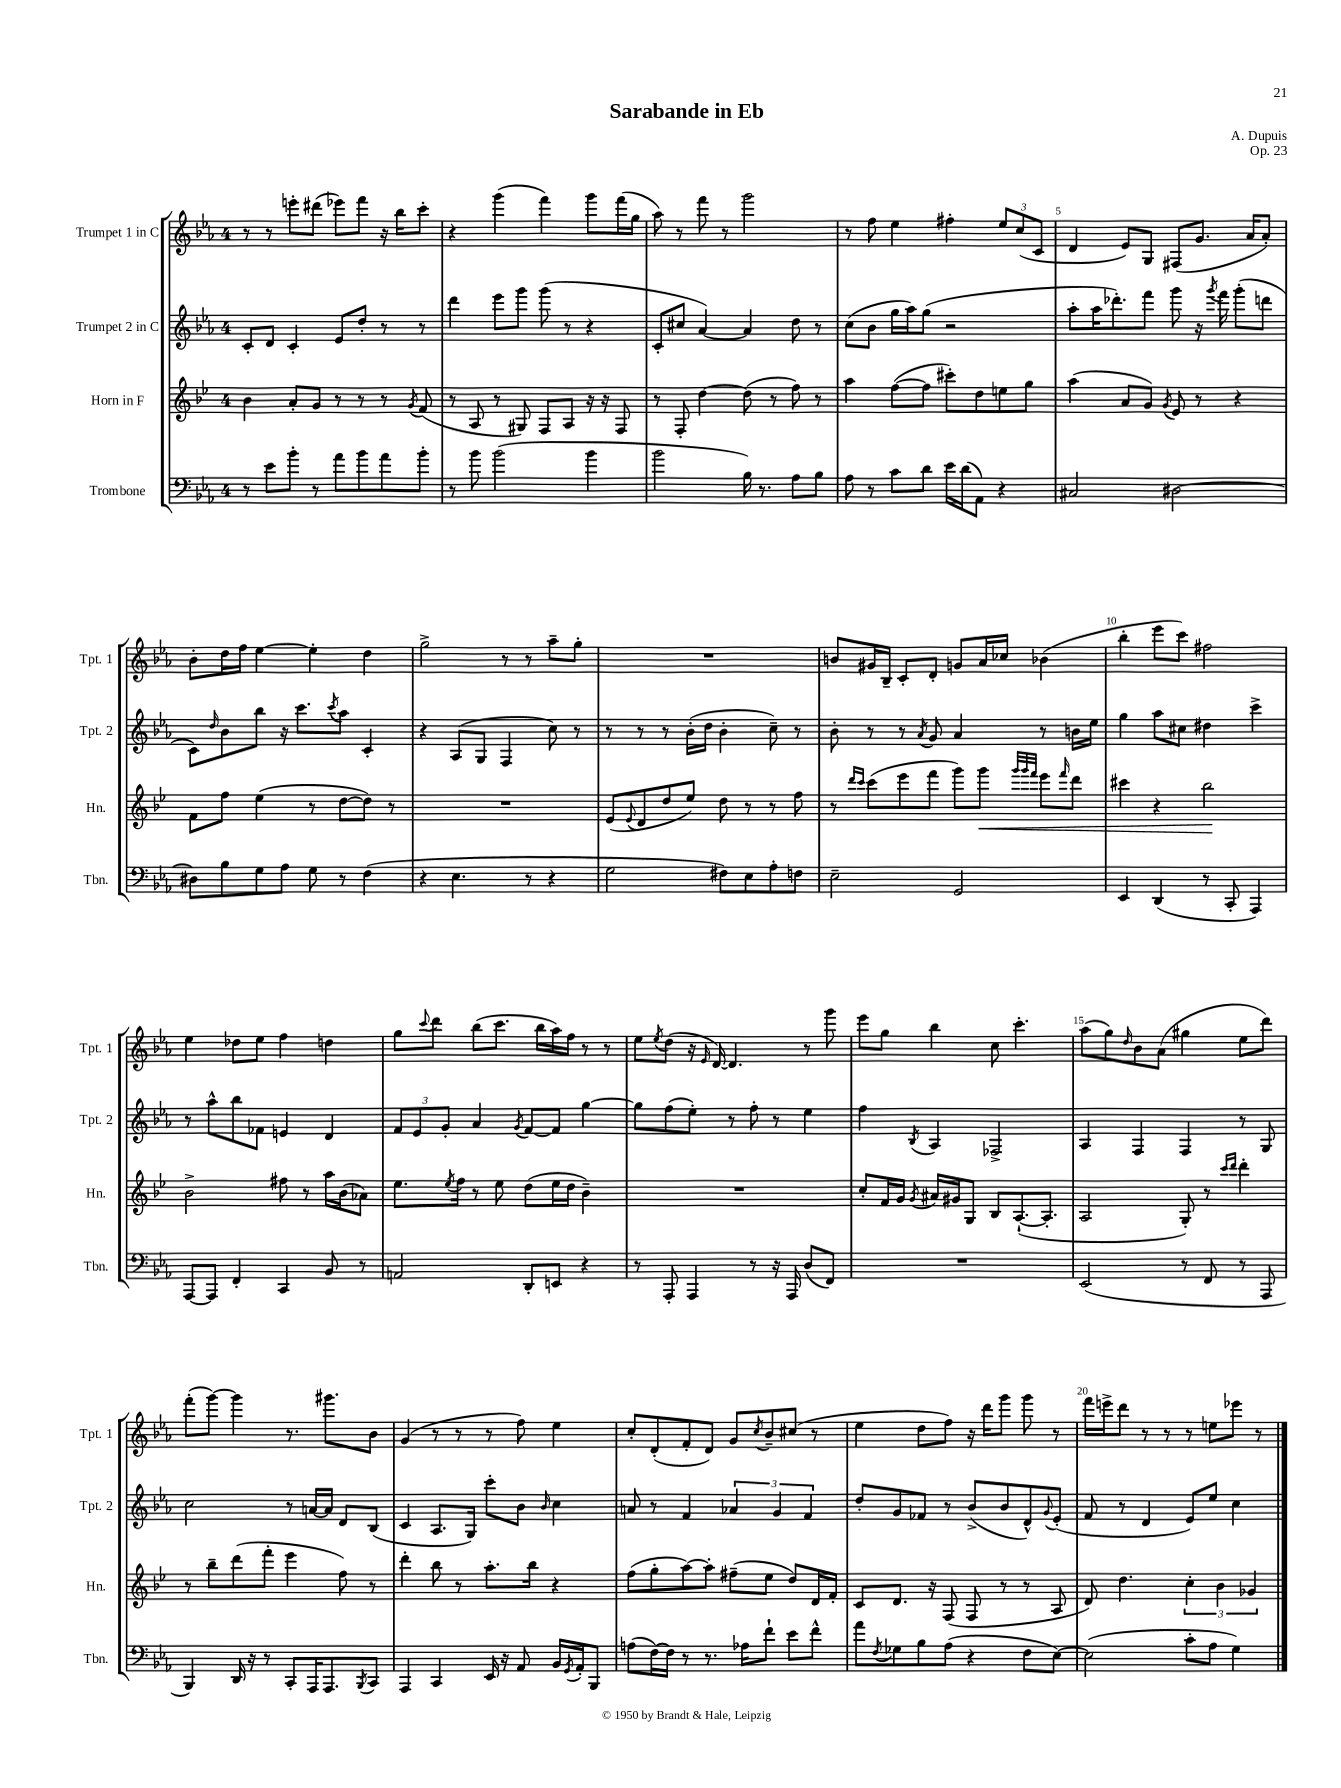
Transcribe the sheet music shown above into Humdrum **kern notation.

**kern	**kern	**kern	**kern
*staff4	*staff3	*staff2	*staff1
*clefF4	*clefG2	*clefG2	*clefG2
*k[b-e-a-]	*k[b-e-]	*k[b-e-a-]	*k[b-e-a-]
*M4/4	*M4/4	*M4/4	*M4/4
8r	4b-	8c'	8r
8e-	.	8d	8r
8b-'	8a'	4c'	8eee'
8r	8g	.	(8ddd#
8a-	8r	8e-	8eee-)
8b-	8r	8dd'	8fff
8a-	8r	8r	16r
.	.	.	16bb-
.	8qg	.	.
8b-'	(8f	8r	8ccc'
=	=	=	=
8r	8r	4ddd	4r
8b-	8A	.	.
(2b-	8r	8eee-	(4ggg
.	8G#)	8ggg	.
.	8F	(8ggg	4fff)
.	8A	8r	.
4b-	16r	4r	8ggg
.	16r	.	.
.	8F	.	(16fff
.	.	.	16gg
=	=	=	=
2b-	8r	8c'	8aa-)
.	8F'	8cc#	8r
.	[4dd	[4a-)	8fff
.	.	.	8r
16B-)	(8dd]	4a-]	2ggg
8.r	.	.	.
.	8r	.	.
8A-	8ff)	8dd	.
8B-	8r	8r	.
=	=	=	=
8A-	4aa	(8cc	8r
8r	.	8b-	8ff
8c	([8ff	16gg	4ee-
.	.	16aa-)	.
8d	8ff]	(8gg	.
16e-	8ccc#')	2r	4ff#'
(16d	.	.	.
8AA-)	8dd	.	.
4r	8ee	.	12ee-
.	.	.	(12cc
.	8gg	.	.
.	.	.	12c
=	=	=	=
2C#	(4aa	8aa-'	4d
.	.	16aa-	.
.	.	8.ddd-')	.
.	8a	.	8e-)
.	8g)	8fff	8G
.	8qg	.	.
[2D#	8e-	8ggg	(8F#
.	8r	16r	8.g
.	.	8qggg	.
.	.	16fff	.
.	4r	(8ggg'	.
.	.	.	16a-
.	.	8ddd	8a-')
=	=	=	=
8D#]	8f	8c)	8b-'
.	.	16qqdd	.
8B-	8ff	8b-	16dd
.	.	.	16ff
8G	(4ee-	8bb-	[4ee-
8A-	.	16r	.
.	.	8.ccc	.
8G	8r	.	4ee-']
.	.	8qccc	.
8r	[8dd	8aa-	.
(4F	8dd])	4c'	4dd
.	8r	.	.
=	=	=	=
4r	1r	4r	2gg^
4.E-	.	(8A-	.
.	.	8G	.
.	.	4F	8r
8r	.	.	8r
4r	.	8cc)	8aa-~
.	.	8r	8gg'
=	=	=	=
2G	(8e-	8r	1r
.	8qqe-	.	.
.	8d	8r	.
.	8dd	8r	.
.	8ee-)	(16b-'	.
.	.	16dd	.
8F#)	8dd	4b-'	.
8E-	8r	.	.
8A-'	8r	8cc~)	.
8F	8ff	8r	.
=	=	=	=
2E-~	8r	8b-'	8b
.	16qqddd	.	.
.	16qqccc	.	.
.	(8ccc	8r	16g#
.	.	.	16B-~
.	8eee-	8r	8c'
.	.	8qa-	.
.	8fff	8g	8d'
2GG	8ggg)	4a-	8g
.	8ggg	.	16a-
.	.	.	16cc-
.	32qqggg	.	.
.	32qqggg	.	.
.	32qqfff	.	.
.	8eee-	8r	(4b-
.	16qqfff	.	.
.	8ddd	16b	.
.	.	16ee-	.
=	=	=	=
4EE-	4ccc#	4gg	4bb-'
(4DD	4r	8aa-	8eee-
.	.	8cc#	8ccc)
8r	2bb-	4dd#	2ff#
8CC'	.	.	.
4AAA-)	.	4ccc^	.
=	=	=	=
[8AAA-	2b-^	8r	4ee-
8AAA-]	.	8aa-^^	.
4FF'	.	8bb-	8dd-
.	.	8f-	8ee-
4CC	8ff#	4e	4ff
.	8r	.	.
8BB-	16aa	4d	4dd
.	(16b-	.	.
8r	8a-)	.	.
=	=	=	=
2AA	8.ee-	12f	8gg
.	.	12e-	.
.	.	.	8qqccc
.	.	.	8ddd
.	.	12g'	.
.	8qee-	.	.
.	16ff	.	.
.	8r	4a-	(8bb-
.	8ee-	.	8.ccc
.	.	8qg	.
8DD'	(8dd	[8f	.
.	.	.	16bb-
8EE	16ee-	8f]	16aa-)
.	16dd	.	16ff
4r	4b-~)	[4gg	8r
.	.	.	8r
=	=	=	=
8r	1r	8gg]	8ee-
.	.	.	8qee-
8AAA-'	.	(8ff	(8dd
4AAA-	.	8ee-')	16r
.	.	.	16qqe-
.	.	.	[16d)
.	.	8r	4.d]
8r	.	8ff'	.
16r	.	8r	.
16AAA-	.	.	.
(8D	.	4ee-	8r
8FF)	.	.	8ggg
=	=	=	=
1r	8cc'	4ff	8eee-
.	16f	.	8gg
.	16g	.	.
.	8qg	8qB-	.
.	16a#	4A-	4bb-
.	16g#	.	.
.	8G	.	.
.	8B-	2F-^	8cc
.	([8.A`	.	4.ccc'
.	8.A']	.	.
=	=	=	=
(2EE-	2A	4A-	(8aa-
.	.	.	8gg)
.	.	.	16qqdd
.	.	4F	8b-
.	.	.	(8a-
8r	8G')	4F	4gg#
8FF	8r	.	.
.	16qqccc	.	.
.	16qqddd	.	.
8r	4ddd'	8r	8ee-
8AAA-	.	8G	8ddd)
=	=	=	=
4BBB-)	8r	2cc	(8fff'
.	8bb-~	.	[8ggg)
16DD	(8ddd	.	4ggg]
16r	.	.	.
8r	8fff'	.	.
8CC'	4eee-	8r	8.r
16AAA-	.	[16a	.
8.AAA-	.	16a]	8.ggg#
.	8ff)	8d	.
8qBBB-	.	.	.
8CC	8r	(8B-	8b-
=	=	=	=
4AAA-	4ddd'	4c	(4g
4CC	8bb-	8.A-	8r
.	8r	.	8r
.	.	16G)	.
16EE-	8.aa'	8ccc'	8r
16r	.	.	.
8AA-	.	8b-	8ff)
.	16bb-	.	.
.	.	16qqb-	.
16BB-	4r	4cc	4ee-
8qGG	.	.	.
16AA-'	.	.	.
8BBB-	.	.	.
=	=	=	=
(8A	(8ff	8a	8cc'
[16F)	8gg'	8r	(8d'
16F]	.	.	.
8r	[8aa)	4f	8f'
8.r	8aa']	.	8d)
.	(8ff#~	6a-	8g
16A-	.	.	.
.	.	.	8qcc
8f`	8ee-	.	8b-~
.	.	6g	.
8e-	8dd)	.	(8cc#
.	.	6f	.
8f^^	16d	.	8r
.	16f'	.	.
=	=	=	=
8a-	8c	8dd'	4ee-
8qF	.	.	.
8G-	8.d	8g	.
8B-	.	8f-	8dd
.	16r	.	.
(8A-	(8F	8r	8ff)
4r	8F	(8b-^	16r
.	.	.	16ddd
.	8r	8b-	8ggg
8F	8r	8d^^)	8ggg
.	.	8qqg	.
[8E-)	8A	(8e-'	8r
=	=	=	=
(2E-]	8d)	8f	16fff
.	.	.	16eee^
.	4.dd	8r	8ddd
.	.	4d	8r
.	.	.	8r
8c'	6cc'	8e-)	8r
8A-	.	8ee-	8ee
.	6b-	.	.
4G)	.	4cc	8eee-
.	6g-	.	.
.	.	.	8r
==	==	==	==
*-	*-	*-	*-
